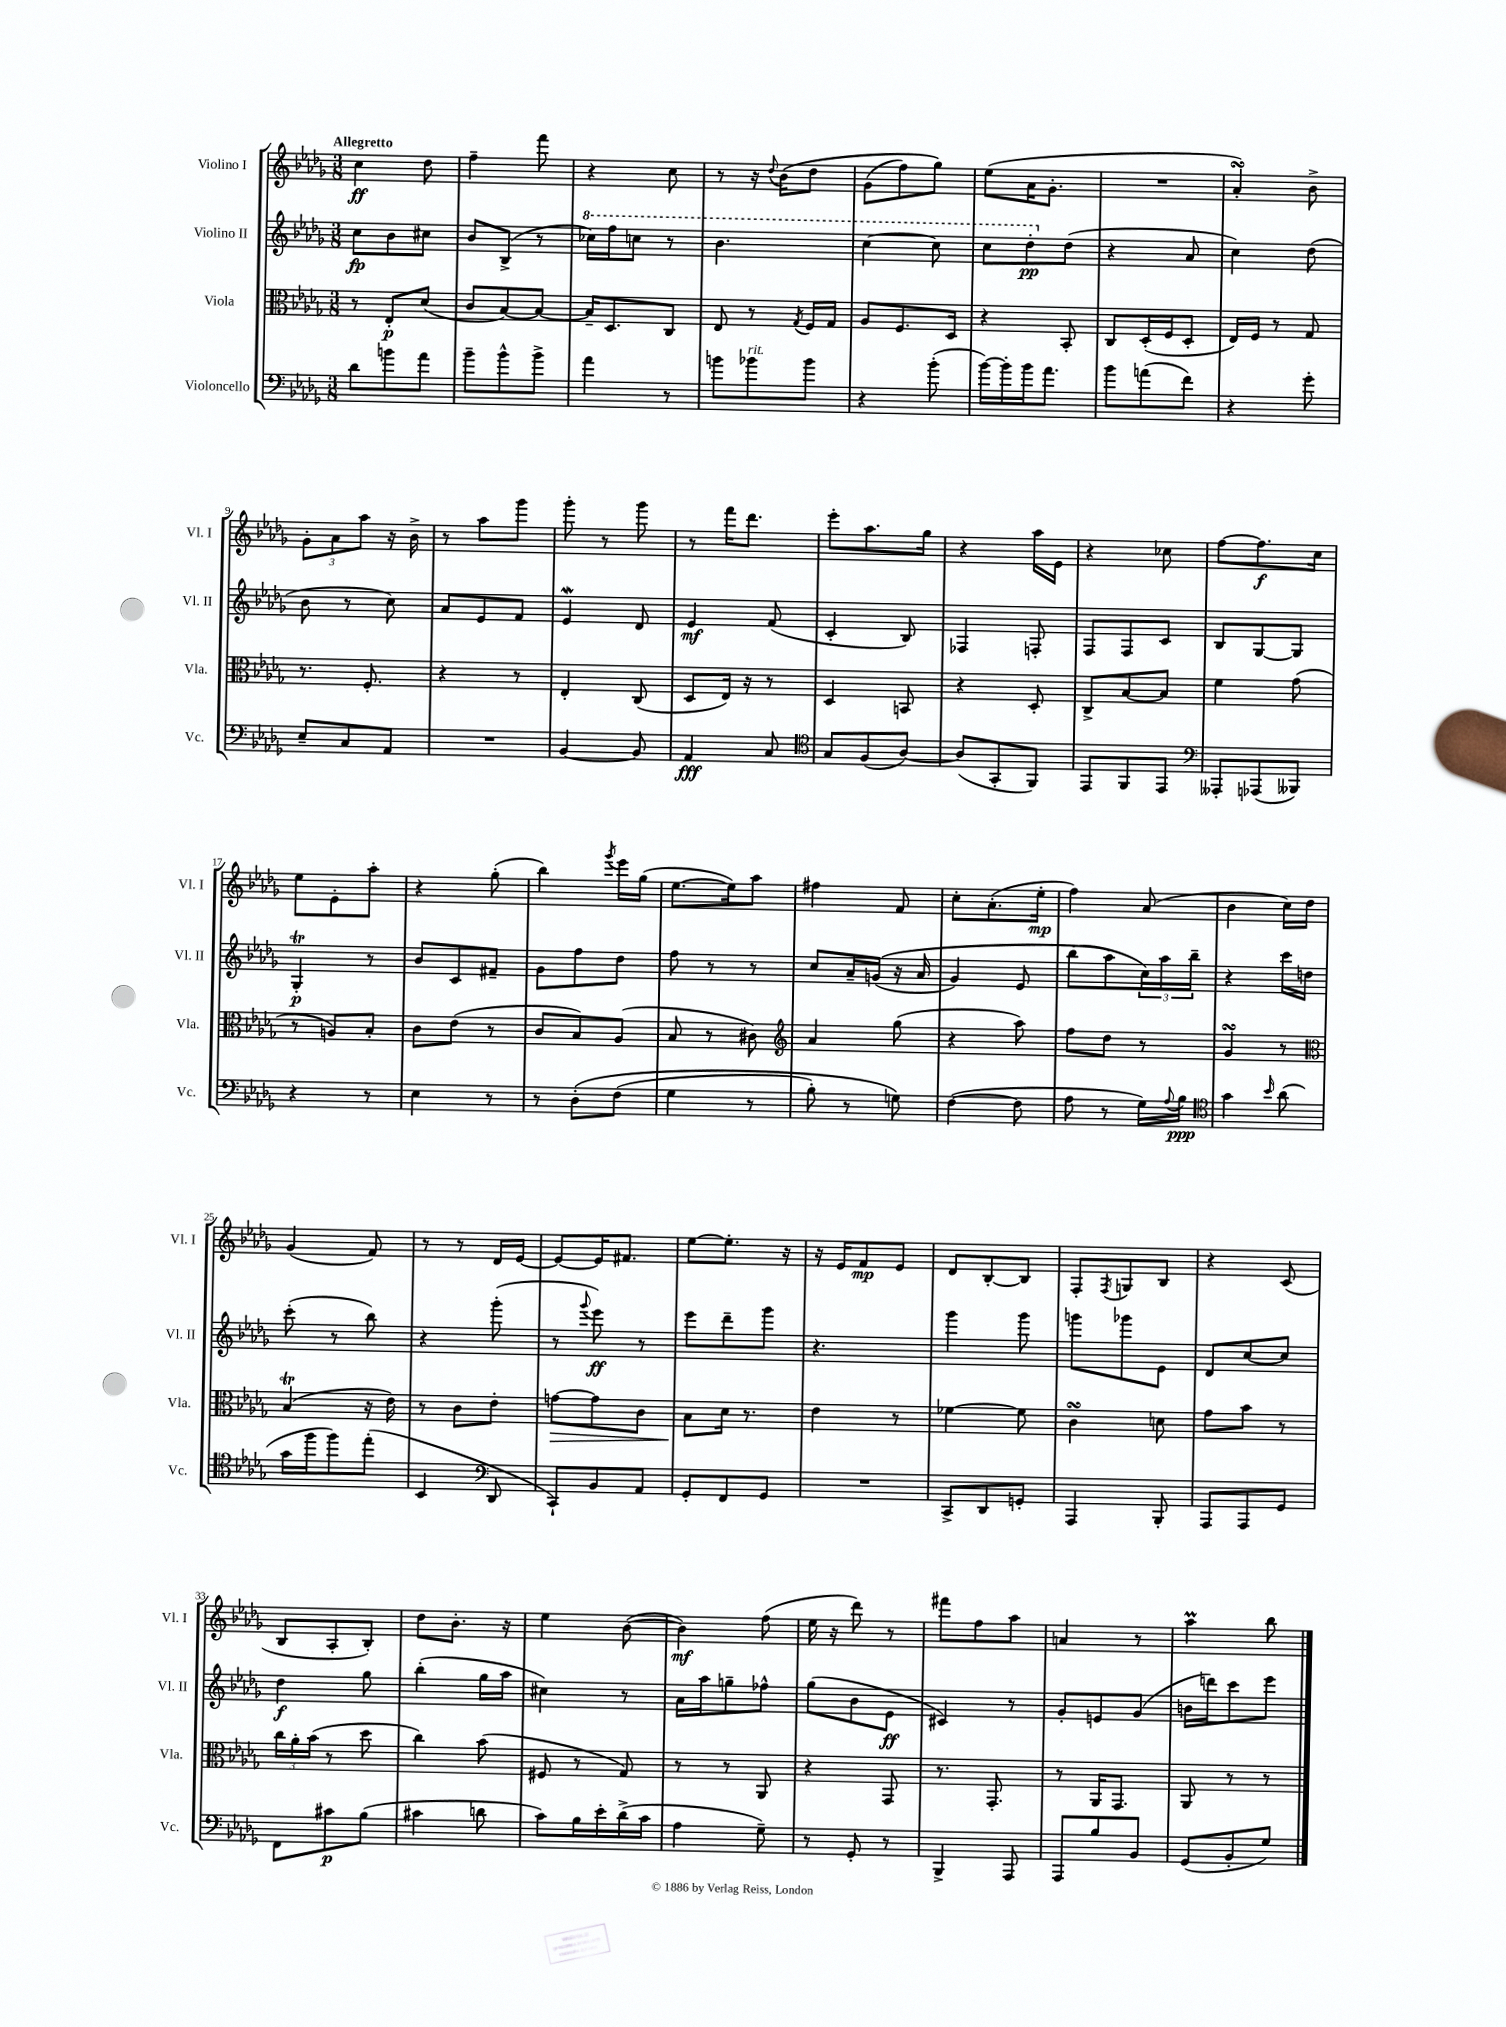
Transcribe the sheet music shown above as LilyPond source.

<<
\new StaffGroup <<
\new Staff = "s0" \with { instrumentName = "Violino I" shortInstrumentName = "Vl. I" } {
    \clef treble \key des \major \numericTimeSignature \time 3/8 \tempo "Allegretto"
    c''4\ff des''8 |
    f''4-- f'''8 |
    r4 c''8 |
    r8 r16 \appoggiatura { des''8 } bes'16\( des''8 |
    ges'8( f''8) ges''8\) |
    ees''8( aes'16 ges'8.-. |
    R4. |
    aes'4-.\turn) bes'8-> |
    \tuplet 3/2 { ges'8-. aes'8 aes''8 } r16 bes'16-> |
    r8 aes''8 ges'''8 |
    ges'''8-. r8 ges'''8 |
    r8 f'''16 des'''8. |
    ees'''8-. aes''8. ges''16 |
    r4 aes''16 ees'16 |
    r4 ces''8 |
    f''8~ f''8.\f c''16 |
    ees''8 ees'8-. aes''8-. |
    r4 ges''8-.( |
    bes''4) \acciaccatura { ges'''8 } ees'''16 ges''16( |
    ees''8.~ ees''16) aes''8 |
    fis''4 f'8 |
    c''8-. aes'8.-.( ees''16-.\mp |
    f''4) aes'8( |
    bes'4 c''16) des''16 |
    ges'4( f'8) |
    r8 r8 des'16 ees'16~ |
    ees'8~ ees'16 fis'8. |
    ees''8~ ees''8.-. r16 |
    r16 ees'16 f'8\mp ees'8 |
    des'8 bes8~-. bes8 |
    f8-. \acciaccatura { f8 } g8 bes8 |
    r4 c'8( |
    bes8 aes8-. bes8-.) |
    des''8 bes'8.-. r16 |
    ees''4 bes'8~( |
    bes'4\mf) f''8( |
    ees''16 r16 des'''8) r8 |
    fis'''8 f''8 aes''8 |
    a'4 r8 |
    aes''4\prall bes''8 \bar "|." |
}
\new Staff = "s1" \with { instrumentName = "Violino II" shortInstrumentName = "Vl. II" } {
    \clef treble \key des \major \numericTimeSignature \time 3/8
    c''8\fp bes'8 cis''8 |
    bes'8 bes8->( r8 |
    \ottava #1 ces'''16) f'''16 c'''8 r8 |
    bes''4. |
    c'''4~ c'''8 |
    c'''8 des'''8-.\pp \ottava #0 des''8( |
    r4 aes'8 |
    c''4) des''8( |
    bes'8 r8 c''8) |
    aes'8 ees'8 f'8 |
    ees'4\mordent des'8 |
    ees'4\mf f'8( |
    c'4-. bes8) |
    fes4 f8-. |
    f8 f8 c'8 |
    bes8 ges8~ ges8 |
    ges4-.\trill\p r8 |
    bes'8 c'8 fis'8-- |
    ges'8 f''8 des''8 |
    f''8 r8 r8 |
    c''8 aes'16-- g'16(\( r16 aes'16 |
    ges'4) ees'8 |
    bes''8( aes''8\) \tuplet 3/2 { c''16) aes''16 bes''16-- } |
    r4 c'''16 d''16 |
    c'''8-.( r8 bes''8) |
    r4 ges'''8-.( |
    r8 \appoggiatura { ges'''8 } ees'''8\ff) r8 |
    ees'''8 des'''8-- ges'''8 |
    r4. |
    ges'''4 ges'''8 |
    g'''8 ges'''8 ees'8 |
    des'8 c''8~ c''8 |
    des''4\f ges''8 |
    bes''4-.( ges''16 aes''16 |
    cis''4) r8 |
    aes'16 aes''16 g''8-- fes''8-^ |
    ges''8( bes'8 ees'8\ff |
    cis'4) r8 |
    ges'8-. e'8 ges'8( |
    b'16 d'''16) c'''8 ees'''8 \bar "|." |
}
\new Staff = "s2" \with { instrumentName = "Viola" shortInstrumentName = "Vla." } {
    \clef alto \key des \major \numericTimeSignature \time 3/8
    r8 ees8-.\p des'8( |
    c'8 bes8~) bes8~ |
    bes16-- des8. c8 |
    ees8 r8 \acciaccatura { ges8 } f16 ges16 |
    aes8 f8. des16 |
    r4 bes,8-. |
    c8 des16-.( f16 des8-. |
    ees16) f16 r8 ges8 |
    r8. f8.-. |
    r4 r8 |
    ees4-. c8( |
    des8 ees16) r16 r8 |
    des4 b,8 |
    r4 des8-. |
    c8-> bes8~ bes8 |
    f'4 ges'8( |
    r8 a8) bes8-. |
    c'8 ees'8( r8 |
    c'8 bes8) aes8( |
    bes8 r8 cis'8) |
    \clef treble aes'4 ges''8( |
    r4 aes''8) |
    f''8 des''8 r8 |
    ges'4\turn r8 |
    \clef alto bes4\trill( r16 ees'16) |
    r8 c'8 ees'8-. |
    g'8~\> g'8 c'8 |
    bes8\! des'16 r8. |
    ees'4 r8 |
    fes'4~ fes'8 |
    c'4\turn d'8 |
    ges'8 bes'8 r8 |
    \tuplet 3/2 { c''16 aes'16-. bes'16( } r8 des''8 |
    c''4) bes'8( |
    fis8 r8 ges8) |
    r8 r8 aes,8 |
    r4 ges,8 |
    r8. ges,8.-. |
    r8 aes,16 ges,8. |
    aes,8 r8 r8 \bar "|." |
}
\new Staff = "s3" \with { instrumentName = "Violoncello" shortInstrumentName = "Vc." } {
    \clef bass \key des \major \numericTimeSignature \time 3/8
    des'8 b'8 aes'8 |
    bes'8-- bes'8-^ bes'8-> |
    aes'4 r8 |
    b'8 bes'8^\markup { \italic "rit." } bes'8 |
    r4 bes'8-.( |
    bes'16~) bes'16-. bes'16 aes'8. |
    bes'8 a'8( f'8) |
    r4 ges'8-. |
    ees8-- c8 aes,8 |
    R4. |
    bes,4~ bes,8 |
    aes,4\fff c8 |
    \clef tenor ges8 f8( aes8~) |
    aes8( ges,8-. f,8) |
    ees,8 f,8 ees,8 |
    \clef bass aeses,,8-. aes,,8( beses,,8) |
    r4 r8 |
    ees4 r8 |
    r8 des8-.\( f8( |
    ges4 r8 |
    bes8-.) r8 g8\) |
    f4~( f8 |
    aes8 r8 ges16) \appoggiatura { aes8 } bes16\ppp |
    \clef tenor ges'4 \grace { bes'16 } aes'8( |
    ges'16 f''16 f''8) ees''8-.( |
    bes,4 \clef bass des,8 |
    c,8-!) bes,8 aes,8 |
    ges,8-. f,8 ges,8 |
    R4. |
    c,8-> des,8 g,8-. |
    aes,,4 bes,,8-. |
    aes,,8 aes,,8 ges,8 |
    f,8 cis'8\p bes8( |
    cis'4 d'8 |
    c'8) bes16 ees'16-. des'16->( c'16 |
    aes4 ges8--) |
    r8 ges,8-. r8 |
    bes,,4-> aes,,8 |
    aes,,8 bes8 bes,8 |
    ges,8( bes,8-. ges8) \bar "|." |
}
>>
>>
